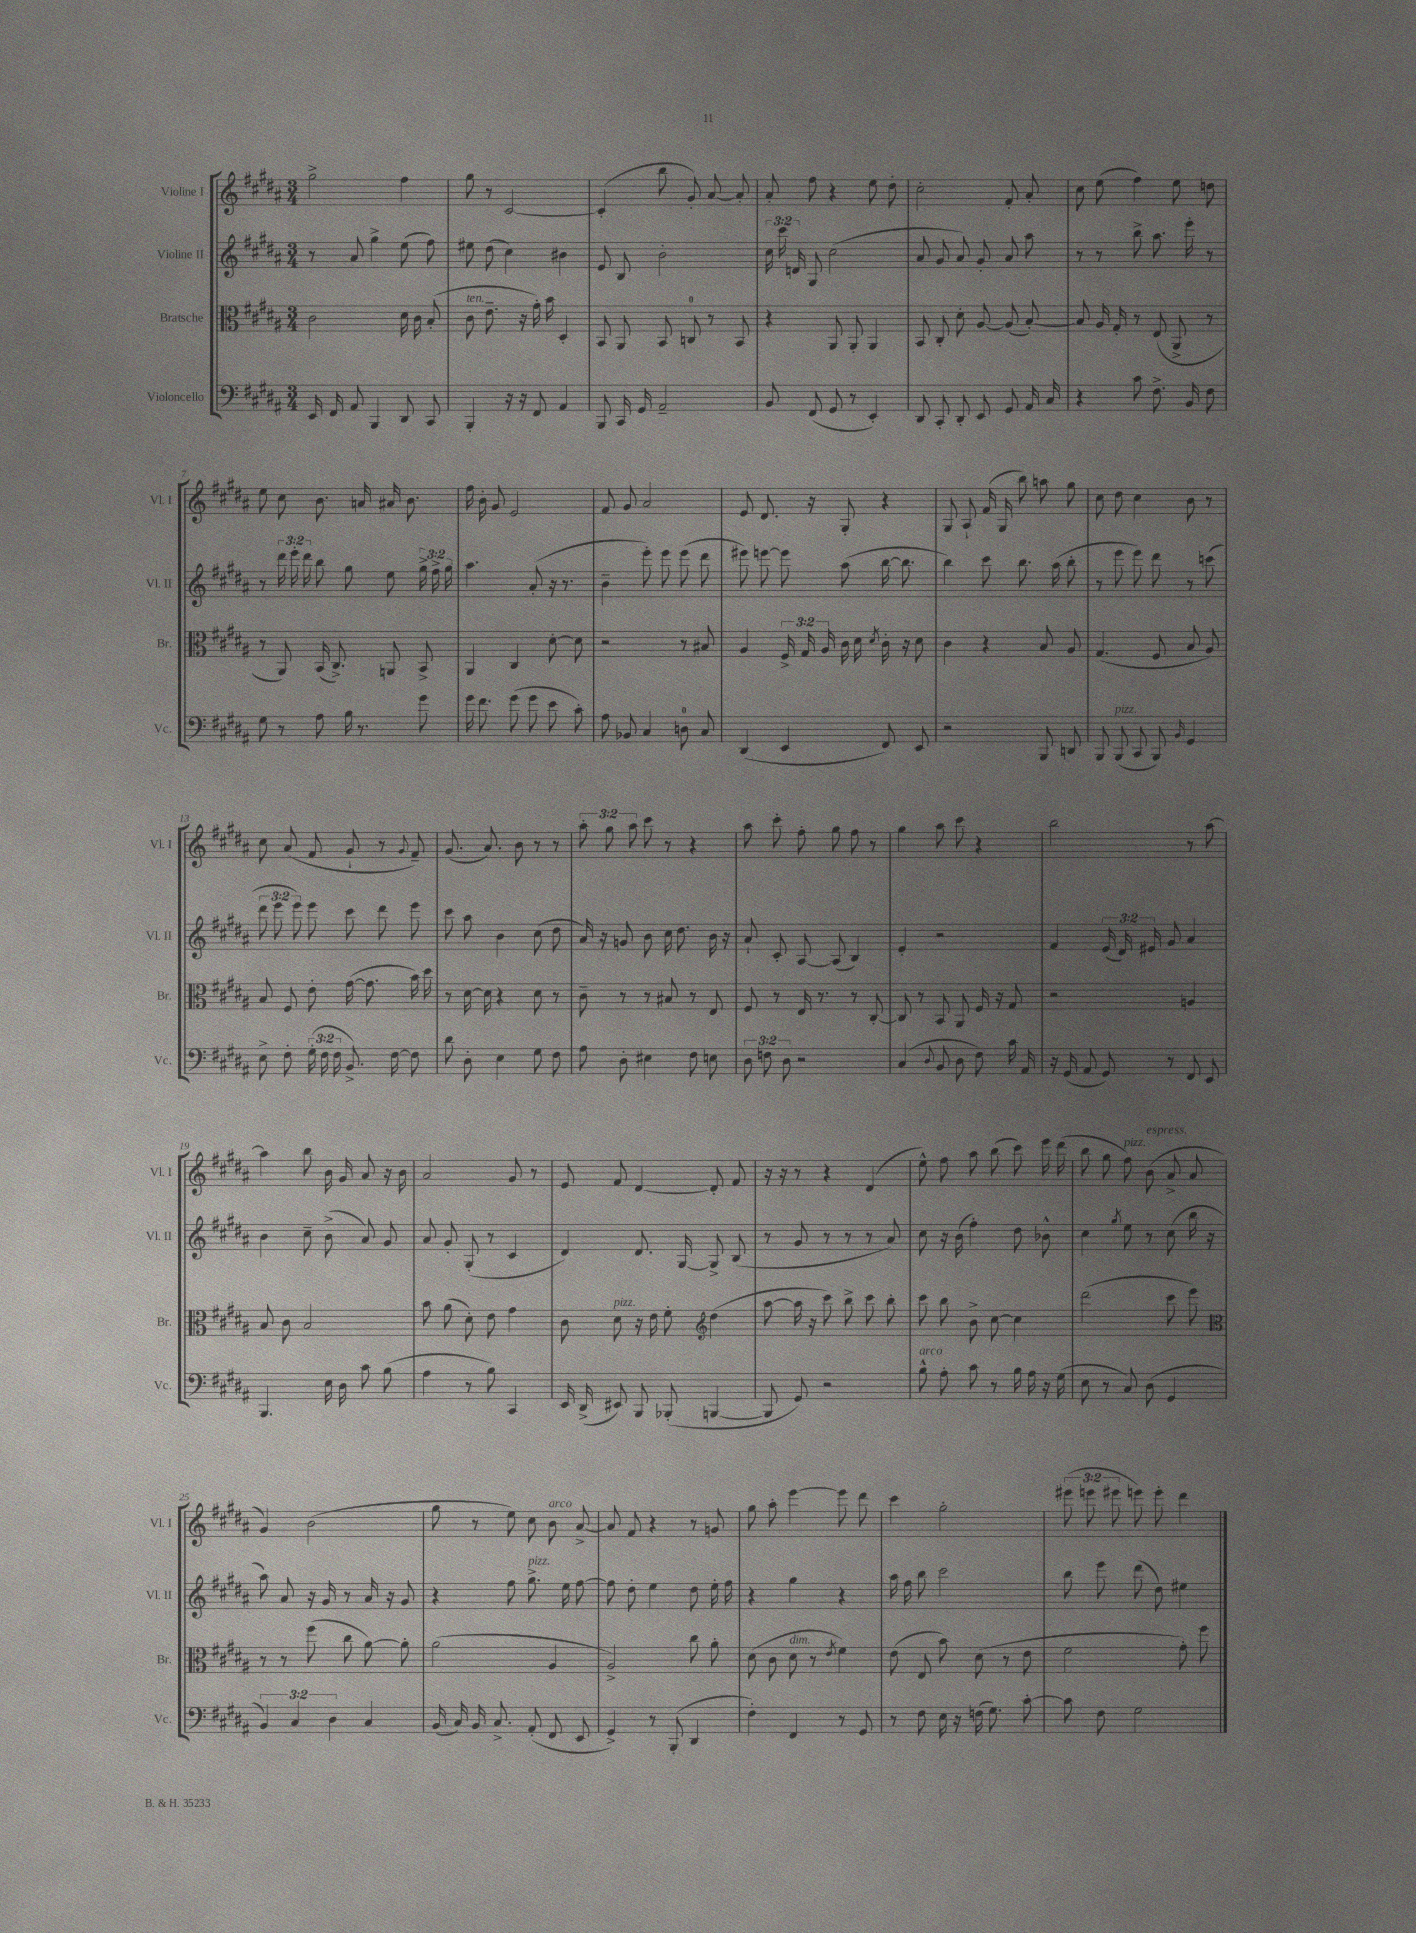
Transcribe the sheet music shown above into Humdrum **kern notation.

**kern	**kern	**kern	**kern
*part4	*part3	*part2	*part1
*staff4	*staff3	*staff2	*staff1
*I"Violoncello	*I"Bratsche	*I"Violine II	*I"Violine I
*I'Vc.	*I'Br.	*I'Vl. II	*I'Vl. I
*clefF4	*clefC3	*clefG2	*clefG2
*k[f#c#g#d#a#]	*k[f#c#g#d#a#]	*k[f#c#g#d#a#]	*k[f#c#g#d#a#]
*M3/4	*M3/4	*M3/4	*M3/4
=1	=1	=1	=1
16EE/	2c#\	8r	2gg#^\
16FF#/	.	.	.
8AA#/	.	8a#/	.
4BBB/	.	4gg#^\	.
8DD#/	16d#\	(8ee\	4ff#\
.	16c#\	.	.
8CC#/	(8B'/	8ff#\)	.
=2	=2	=2	=2
!	!LO:TX:a:i:t=ten.	!	!
4BBB'/	8c#\	8ee#X\	8gg#\
.	8.e~\	(8dd#\	8r
16r	.	4cc#\)	[2c#/
16r	16r	.	.
8FF#/	16g#'\)	.	.
.	16b\	.	.
4AA#/	4D#'/	4b#X\	.
=3	=3	=3	=3
8BBB/	8BB/	8e/	(4c#'/]
16CC#/	8AA#/	8B/	.
16GG#/	.	.	.
2AA#~/	8BB/	2b'\	8bb\
.	8Cn/	.	8g#'/)
.	8r	.	[8a#/
.	8BB/	.	8a#'/]
=4	=4	=4	=4
8BB/	4r	24cc#\	8a#'/
.	.	24ccc#\	.
.	.	24dn/	.
(8FF#/	.	8G#/	8ff#\
8GG#/	8AA#/	(2cc#\	4r
8r	8AA#'/	.	.
4EE'/)	4AA#/	.	8ee\
.	.	.	8dd#'\
=5	=5	=5	=5
8DD#/	8BB/	8a#/	2cc#'\
8CC#'/	8C#'/	8g#/	.
8DD#'/	8d#'\	8a#/)	.
8EE/	[8A#/	8g#'/	.
8GG#/	(8A#/]	8a#/	8f#'/
16AA#/	[8B'/)	8aa#\	8a#'/
16C#/	.	.	.
=6	=6	=6	=6
4r	8B/]	8r	8cc#\
.	16A#/	8r	(8ee\
.	16G#'/	.	.
8c#\	8r	8bb^\	4ff#\)
8.F#^\	(8E/	8.aa#\	.
.	8AA#^/	.	8ee\
16BB/	.	16eee'\	.
8F#\	8r	8r	8ddn\
!!LO:LB:g=z
=7	=7	=7	=7
8G#\	8r	8r	8ee\
8r	8AA#/)	24ddd#\	8cc#\
.	.	24eee'\	.
.	.	24ddd#\	.
8A#\	(16BB/	8bb\	8.b\
.	8.C#^/)	.	.
16B\	.	8gg#\	.
8.r	.	.	16an/
.	8AAn/	8ee\	16a#X/
.	.	.	8.b\
8g#\	8BB^/	24gg#^\	.
.	.	24ff#^\	.
.	.	24gg#\	.
=8	=8	=8	=8
16g#\	4AA#/	4.aa#\	16ff#\
8.f#\	.	.	16b'\
.	.	.	8g#/
(8g#\	4C#/	.	2e/
8g#\	.	(8a#'/	.
8e\	[8d#'\	16r	.
.	.	8.r	.
8c#'\)	8d#\]	.	.
=9	=9	=9	=9
8A#\	2r	4b~\	8f#/
8BB-X/	.	.	8g#/
4C#/	.	8eee'\)	2a#/
.	.	8eee\	.
8Dn\	8r	(8eee\	.
8C#/	8B#X/	8ddd#\	.
=10	=10	=10	=10
(4DD#/	4A#/	8eee#X\)	8e/
.	.	[8eeen\	8.d#/
4EE/	24F#^/	8eee\]	.
.	24G#/	.	.
.	.	.	16r
.	24A#/	.	.
.	16c#\	(8aa#\	8G#'/
.	16d#\	.	.
.	8qd#/	.	.
8FF#/)	16c#'\	[16bb\	4r
.	16r	8.bb\]	.
8EE/	8d#\	.	.
=11	=11	=11	=11
2r	4c#\	4bb\)	8G#/
.	.	.	8A#`/
.	4r	8ccc#\	(16f#/
.	.	.	16G#/
.	.	8.bb\	8bb\)
8BBB/	8B/	.	8aan\
.	.	(16aa#\	.
8DDn/	8A#/	8bb'\	8gg#\
=12	=12	=12	=12
8BBB/	(4.G#/	8r	8cc#\
!LO:TX:a:i:t=pizz.	!	!	!
(8BBB/	.	8eee\	8dd#\
8CC#/	.	8eee\)	4cc#\
8BBB/)	8F#/	8ddd#\	.
16qqBB/	.	.	.
4GG#/	8B/	8r	8b\
.	8A#/)	(8cccn\	8r
!!LO:LB:g=z
=13	=13	=13	=13
8E^\	8B/	12ddd#\	8cc#\
.	.	12eee\	.
8F#'\	8F#/	.	(8a#/
.	.	12eee\)	.
(24G#'\	8e'\	8eee\	8f#/
24F#\	.	.	.
24F#\	.	.	.
8.BB^/)	([16g#\	8ccc#\	8g#`/
.	8.g#\]	.	.
.	.	8ddd#\	8r
[16F#\	.	.	.
.	.	.	8qqg#/
8F#\]	16b\)	8eee\	8f#~/)
.	16dd#\	.	.
=14	=14	=14	=14
8d#\	8r	8ccc#\	(8.g#/
8D#'\	[16d#\	8aa#\	.
.	16d#\]	.	8.a#/)
4E\	4r	4b\	.
.	.	.	8b\
8G#\	8d#\	(8cc#\	8r
8F#\	8r	8dd#\	8r
=15	=15	=15	=15
8A#\	8c#~\	16a#/)	12aa#'\
.	.	16r	.
.	.	.	12gg#\
8D#'\	8r	8gn/	.
.	.	.	12aa#\
4E#X\	8r	8b\	8ccc#\
.	8B#X/	16cc#\	8r
.	.	8.dd#\	.
8F#\	8r	.	4r
8En\	8E/	16b\	.
.	.	16r	.
=16	=16	=16	=16
12D#\	8F#/	8a#`/	8aa#\
12Fn\	.	.	.
.	8r	8c#'/	8ccc#'\
12D#\	.	.	.
2r	16E/	[8A#/	8ff#'\
.	8.r	.	.
.	.	(8A#/]	8gg#\
.	8r	4B/)	8ff#\
.	[8C#'/	.	8r
=17	=17	=17	=17
(4C#/	8C#/]	4e'/	4gg#\
.	8r	.	.
8qqD#/	.	.	.
8BB/	8BB/	2r	8aa#\
8D#\	8AA#/	.	8ccc#\
8F#\)	16F#/	.	4r
.	16r	.	.
16c#\	8G#/	.	.
16AA#/	.	.	.
=18	=18	=18	=18
16r	2r	4f#/	2bb\
(16GG#/	.	.	.
8AA#/	.	.	.
8GG#/)	.	(24e/	.
.	.	24d#/)	.
.	.	24e#X/	.
8r	.	8g#/	.
8FF#/	4An/	4a#/	8r
8EE/	.	.	[8aa#\
!!LO:LB:g=z
=19	=19	=19	=19
4.BBB/	8B/	4b\	4aa#\]
.	8c#\	.	.
.	2B/	8cc#~\	8bb\
16E\	.	(8b^\	16b\
16D#\	.	.	16g#/
8c#\	.	8a#/)	8a#/
(8B\	.	8g#/	16r
.	.	.	16b\
=20	=20	=20	=20
4A#\	8b\	8a#/	2a#/
.	(8a#\	8g#'/	.
8r	8d#'\)	(8G#'/	.
8B\)	8e\	8r	.
4CC#/	4g#\	4c#/	8g#/
.	.	.	8r
=21	=21	=21	=21
16EE/	8c#\	4d#/)	8e/
(16DD#^/	.	.	.
!	!LO:TX:a:i:t=pizz.	!	!
8EE#X/)	8d#\	.	8f#/
8BBB/	16r	8.d#/	[4d#/
.	16e\	.	.
(8BBB-X'/	8f#'\	.	.
.	.	[16G#/	.
*	*clefG2	*	*
[4BBBn/	(4dd#\	8G#^/]	8d#'/]
.	.	(8B/	8f#/
=22	=22	=22	=22
8BBB/]	[8aa#\	8r	16r
.	.	.	16r
8GG#/)	16aa#\]	8g#/	8r
.	16r	.	.
2r	8ccc#\)	8r	4r
.	8bb^\	8r	.
.	8ccc#\	8r	(4d#/
.	8bb'\	8a#/)	.
=23	=23	=23	=23
!LO:TX:a:i:t=arco	!	!	!
8B^^\	8ccc#\	8cc#\	8ee^^\)
8A#'\	8bb\	16r	8ff#\
.	.	(16b\	.
8c#\	8b^\	4ff#'\)	8aa#\
8r	[8cc#\	.	(8bb\
16B\	4cc#\]	8dd#\	8ccc#\)
16A#\	.	.	.
16r	.	8b-X^^\	16eee\
(16G#\	.	.	(16ddd#\
=24	=24	=24	=24
8E\	(2ddd#\	4cc#\	8bb\
8r	.	.	8gg#\
.	.	8qgg#/	.
!	!	!	!LO:TX:a:i:t=pizz.
8C#/)	.	8ee\	8ff#\)
!	!	!	!LO:TX:a:i:t=espress.
(8D#\	.	8r	(8b\
4GG#/	8ccc#\	(8cc#\	8a#^/
.	8eee\)	16bb\	8a#/
.	.	16r	.
!!LO:LB:g=z
=25	=25	=25	=25
*	*clefC3	*	*
6BB/)	8r	8aa#\)	4g#/)
.	8r	8a#/	.
6C#/	.	.	.
.	(8ff#\	16r	(2b\
.	.	16g#/	.
6D#\	.	.	.
.	8cc#\	8r	.
4C#/	[8a#\)	16a#/	.
.	.	16r	.
.	8a#'\]	8g#/	.
=26	=26	=26	=26
(16BB/	(2a#\	4r	8gg#\
16C#/)	.	.	.
16BB/	.	.	8r
8.C#^/	.	.	.
.	.	8ff#\	8ee\)
!	!	!LO:TX:a:i:t=pizz.	!
(8AA#'/	.	8.gg#^\	8cc#\
!	!	!	!LO:TX:a:i:t=arco
8FF#/	4A#/	.	8b\
.	.	16ee\	.
8EE/	.	[8ff#\	[8a#^/
=27	=27	=27	=27
4GG#^/)	2A#^/)	8ff#\]	8a#/]
.	.	8dd#'\	8f#/
8r	.	4ee\	4r
(8BBB'/	.	.	.
4DD#/	8cc#\	8dd#\	8r
.	8a#'\	16ee'\	8gn/
.	.	16ff#\	.
=28	=28	=28	=28
4F#'\)	(8d#\	4r	8gg#\
.	8c#\	.	8aa#'\
!	!LO:TX:a:i:t=dim.	!	!
4FF#/	8d#\	4gg#\	[4eee\
.	8r	.	.
.	8qe/	.	.
8r	4f#\)	4r	8eee\]
8GG#/	.	.	8ddd#\
=29	=29	=29	=29
8r	(8e\	16aa#\	4ccc#\
.	.	16ff#\	.
8F#\	8E/	8bb\	.
16E\	8b\)	2ccc#\	2gg#'\
16r	.	.	.
(16Fn\	(8d#\	.	.
8.G#\)	.	.	.
.	8r	.	.
[8c#'\	8e\	.	.
=30	=30	=30	=30
8c#\]	2f#\	8bb\	(12eee#X\
.	.	.	12eeen\
8F#\	.	8eee\	.
.	.	.	12eee#X\
2G#\	.	(8ddd#\	8eeen\)
.	.	8dd#\)	8eee'\
.	8g#'\)	4ee#X\	4ddd#\
.	8ff#\	.	.
==	==	==	==
*-	*-	*-	*-
